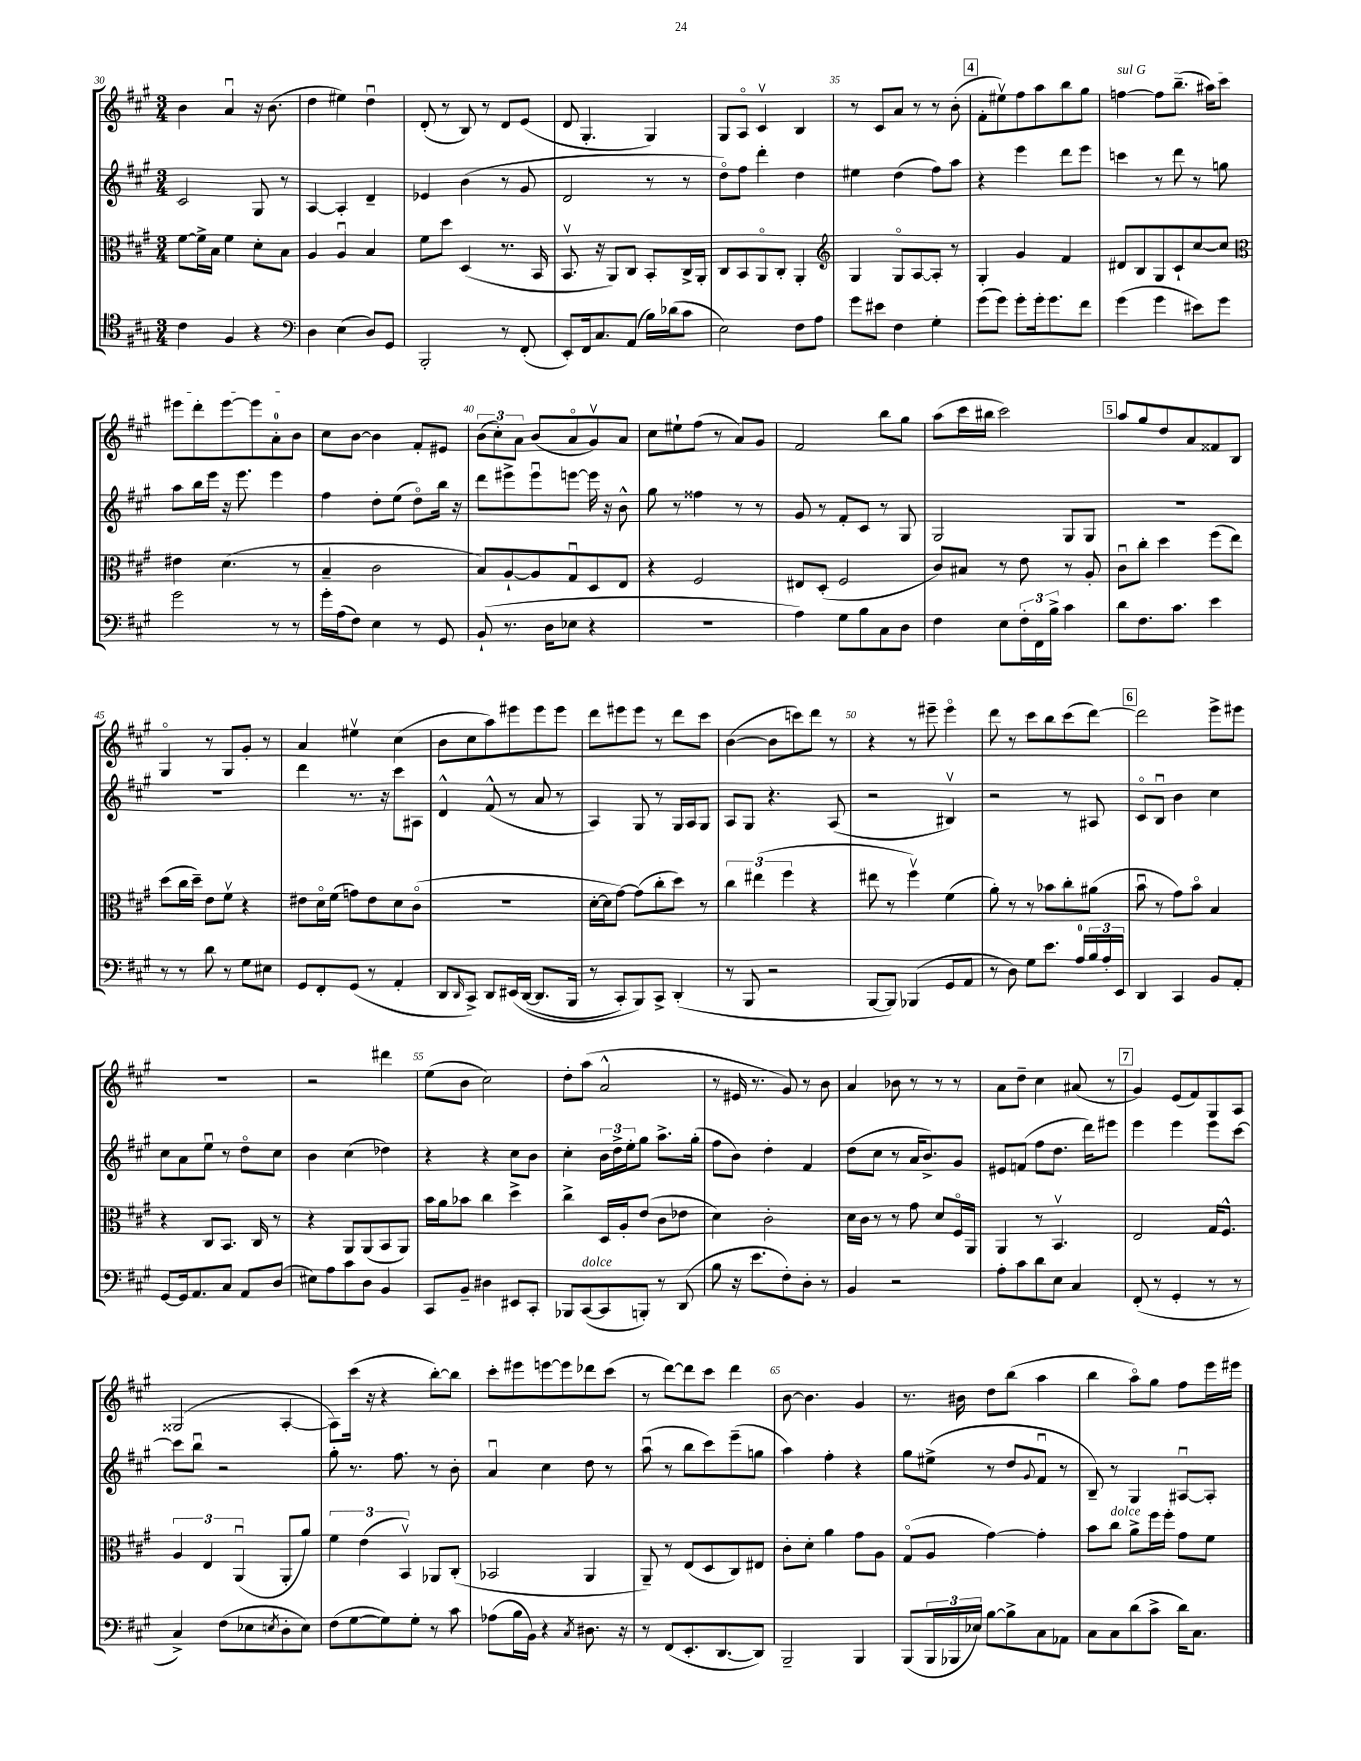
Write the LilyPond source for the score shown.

<<
\new StaffGroup <<
\new Staff = "s0" {
    \clef treble \key a \major \numericTimeSignature \time 3/4
    b'4 a'4\downbow r16 b'8.( |
    d''4 eis''4) d''4\downbow |
    d'8-.( r8 b8) r8 d'8 e'8( |
    d'8 gis4.-. gis4) |
    gis8 a8\flageolet cis'4\upbow b4 |
    r8 cis'8 a'8 r8 r8 b'8-.( |
    \mark \markup { \box "4" } fis'8-. eis''8\upbow) fis''8 a''8 b''8 gis''8 |
    \once \override TextSpanner.bound-details.left.text = \markup { \italic "sul G" } f''4~\startTextSpan f''8 b''8.--( ais''16) cis'''8 |
    eis'''8 d'''8-. eis'''8~ eis'''8 a'8-0-. b'8\stopTextSpan |
    cis''8 b'8~ b'4 fis'8-. eis'8 |
    \tuplet 3/2 { b'8( cis''8-.) a'8 } b'8( a'8\flageolet gis'8\upbow) a'8 |
    cis''8 eis''8-! fis''8( r8 a'8) gis'8 |
    fis'2 b''8 gis''8 |
    a''8( cis'''16 bis''16 cis'''2) |
    \mark \markup { \box "5" } a''8 gis''8 d''8 a'8 fisis'8 b8 |
    gis4\flageolet r8 gis8 gis'8-. r8 |
    a'4 eis''4\upbow cis''4( |
    b'8 cis''8 a''8) eis'''8 eis'''8 eis'''8 |
    d'''8 eis'''8 eis'''8 r8 d'''8 cis'''8 |
    b'4~( b'8 c'''8) d'''8 r8 |
    r4 r8 eis'''8-- eis'''4\flageolet |
    d'''8 r8 cis'''8 b''8 cis'''8( d'''8~) |
    \mark \markup { \box "6" } d'''2 e'''8-> eis'''8 |
    R2. |
    r2 dis'''4 |
    e''8( b'8 cis''2) |
    d''8-. a''8( a'2-^ |
    r8 eis'16 r8. gis'8) r8 b'8 |
    a'4 bes'8 r8 r8 r8 |
    a'8 d''8-- cis''4 ais'8( r8 |
    \mark \markup { \box "7" } gis'4) e'8( fis'8) gis8 a8 |
    gisis2( a4~-. |
    a8) cis'''16( r16 r4 b''8~-.) b''8 |
    cis'''8-. eis'''8 e'''8~ e'''8 des'''8 cis'''8( |
    r8 d'''8~) d'''8 cis'''8 d'''4 |
    b'8~ b'4. gis'4 |
    r8. bis'16 d''8 b''8( a''4 |
    b''4 a''8\flageolet) gis''8 fis''8 e'''16 eis'''16 \bar "|." |
}
\new Staff = "s1" {
    \clef treble \key a \major \numericTimeSignature \time 3/4
    cis'2 gis8 r8 |
    a4~ a4-. d'4-- |
    ees'4 b'4( r8 gis'8 |
    d'2 r8 r8 |
    d''8\flageolet) fis''8 d'''4-. d''4 |
    eis''4 d''4( fis''8) a''8 |
    \mark \markup { \box "4" } r4 e'''4 d'''8 e'''8 |
    c'''4 r8 d'''8 r8 g''8 |
    a''8 b''16 e'''16 r16 e'''8. e'''4 |
    fis''4 d''8-. e''8( d''8\flageolet) b''16 r16 |
    d'''8 eis'''8-> eis'''8\downbow e'''8~ e'''16 r16 b'8-^ |
    gis''8 r8 fisis''4 r8 r8 |
    gis'8 r8 fis'8-. cis'8 r8 gis8 |
    gis2 gis8 gis8 |
    \mark \markup { \box "5" } R2. |
    R2. |
    d'''4 r8. r16 cis'''8 ais8 |
    d'4-^ fis'8-^( r8 a'8 r8 |
    a4) gis8 r8 gis16 a16 gis8 |
    a8 gis8 r4. a8( |
    r2 bis4\upbow) |
    r2 r8 ais8 |
    \mark \markup { \box "6" } cis'8\flageolet b8\downbow b'4 cis''4 |
    cis''8 a'8 e''8\downbow r8 d''8\flageolet cis''8 |
    b'4 cis''4( des''4) |
    r4 r4 cis''8 b'8 |
    cis''4-. \tuplet 3/2 { b'16 d''16-> e''16-. } gis''8 a''8.-> gis''16-.( |
    fis''8 b'8) d''4-. fis'4 |
    d''8( cis''8 r8 a'16 b'8.->) gis'8 |
    eis'8 f'8( fis''8 d''8. d'''16) eis'''8 |
    \mark \markup { \box "7" } e'''4 e'''4 e'''8 cis'''8~ |
    cis'''8 b''8\downbow r2 |
    gis''8-. r8. fis''8. r8 b'8-. |
    a'4\downbow cis''4 d''8 r8 |
    a''8\downbow( r8 b''8 cis'''8) e'''8--( g''8 |
    a''4) fis''4-. r4 |
    gis''8 eis''8->( r8 d''8 \appoggiatura { gis'8 } fis'8\downbow r8 |
    b8--) r8 gis4 ais8~\downbow ais8-. \bar "|." |
}
\new Staff = "s2" {
    \clef alto \key a \major \numericTimeSignature \time 3/4
    fis'8~ fis'16-> b16 fis'4 d'8-. b8 |
    a4 a4\downbow b4 |
    fis'8 d''8 d4( r8. b,16 |
    b,8.\upbow r16 a,8) cis8 b,8-. cis16-> a,16-. |
    cis8 b,8 a,8\flageolet cis8-. a,4-. |
    \clef treble gis4 gis8\flageolet a8~ a8-. r8 |
    \mark \markup { \box "4" } gis4-. gis'4 fis'4 |
    dis'8 b8 gis8 cis'8-! cis''8~ cis''8 |
    \clef alto eis'4 d'4.( r8 |
    b4-- cis'2 |
    b8) a8~-! a8 gis8\downbow d8 e8 |
    r4 fis2 |
    eis8 d8-.( fis2 |
    cis'8) bis8 r8 e'8 r8 a8-. |
    \mark \markup { \box "5" } cis'8\downbow cis''8-. d''4 fis''8( e''8) |
    d''8( cis''16 d''16--) e'8 fis'8\upbow r4 |
    eis'8 d'16\flageolet fis'16( g'8) eis'8 d'8 cis'8\flageolet( |
    R2. |
    d'16~-. d'16 gis'8~) gis'8( cis''8-. d''8) r8 |
    \tuplet 3/2 { cis''4 eis''4( fis''4 } r4 |
    eis''8 r8 fis''4\upbow) fis'4( |
    a'8-.) r8 r8 bes'8 cis''8-. ais'8( |
    \mark \markup { \box "6" } b'8\downbow r8 gis'8) b'8\flageolet b4 |
    r4 cis8 b,8. cis16 r8 |
    r4 a,8 a,8( b,8 a,8) |
    b'16 a'16 bes'8 cis''4 d''4-> |
    cis''4-> d16 a16-. e'8( cis'8 ees'8 |
    d'4) cis'2-. |
    d'16 cis'16 r8 r8 gis'8 d'8 fis16\flageolet a,16 |
    a,4 r8 b,4.\upbow |
    \mark \markup { \box "7" } e2 gis16 fis8.-^ |
    \tuplet 3/2 { a4 e4 a,4\downbow( } a,8-. a'8) |
    \tuplet 3/2 { fis'4 e'4( b,4\upbow) } aes,8 cis8-.( |
    bes,2 a,4 |
    a,8--) r8 e8( d8 cis8) eis8 |
    cis'8-. d'8-. a'4 gis'8 a8 |
    gis8\flageolet( a8 gis'4~) gis'4-. |
    b'8 cis''8^\markup { \italic "dolce" } a'8-> fis''16 fis''16-. gis'8 fis'8 \bar "|." |
}
\new Staff = "s3" {
    \clef tenor \key a \major \numericTimeSignature \time 3/4
    cis'4 fis4 r4 |
    \clef bass d4 e4( d8) gis,8 |
    b,,2-. r8 fis,8-.( |
    e,8-.) fis,16 cis8. a,8( b16) des'16( cis'8 |
    e2) fis8 a8 |
    gis'8 eis'8 fis4 gis4-. |
    \mark \markup { \box "4" } gis'8( gis'8) gis'8-. gis'16-. gis'8. fis'8 |
    gis'4( gis'4 eis'8) gis'8 |
    gis'2 r8 r8 |
    gis'16-. a16( fis8) e4 r8 gis,8 |
    b,8-!( r8. d16 ees8 r4 |
    R2. |
    a4) gis8 b8 cis8 d8 |
    fis4 e8 \tuplet 3/2 { fis16-. fis,16 b16-> } cis'4 |
    \mark \markup { \box "5" } d'8 fis8. cis'8. e'4 |
    r8 r8 d'8 r8 gis8 eis8 |
    gis,8 fis,8-. gis,8( r8 a,4-. |
    d,8 \grace { d,16 } cis,8->) d,8 eis,16\( d,16~( d,8. b,,16 |
    r8 cis,8-.) b,,8\) cis,8-> d,4-.( |
    r8 b,,8 r2 |
    b,,8~ b,,8) bes,,4( gis,8 a,8 |
    r8 d8) gis8 e'8. a16-0 \tuplet 3/2 { b16 a16-. e,16 } |
    \mark \markup { \box "6" } d,4 cis,4 b,8 a,8-. |
    gis,8~ gis,16 a,8. cis8 a,8 d8( |
    eis8) a8 cis'8 d8 b,4 |
    cis,8 b,8-- dis4 eis,8 cis,8-. |
    bes,,8 cis,8~^\markup { \italic "dolce" }( cis,8 b,,8-.) r8 d,8( |
    b8 r16 e'8. fis8-.) d8-. r8 |
    b,4 r2 |
    a8-. cis'8 d'8 e8 cis4 |
    \mark \markup { \box "7" } fis,8-.( r8 gis,4-. r8 r8 |
    cis4->) fis8( ees8 \acciaccatura { e8 } d8-. e8) |
    fis8( gis8~ gis8) gis8-. r8 cis'8 |
    aes8( b16 b,16) r4 \acciaccatura { cis8 } dis8. r16 |
    r8 fis,8( e,8.-. d,8.~ d,8) |
    b,,2-- b,,4 |
    b,,8( \tuplet 3/2 { b,,16 bes,,16 ees16) } b8~ b8-> cis8 aes,8 |
    cis8 cis8 d'8( cis'8-> d'16) cis8. \bar "|." |
}
>>
>>
\layout { \context { \Score currentBarNumber = #30 \override BarNumber.break-visibility = ##(#f #t #t) barNumberVisibility = #(every-nth-bar-number-visible 5) } }
